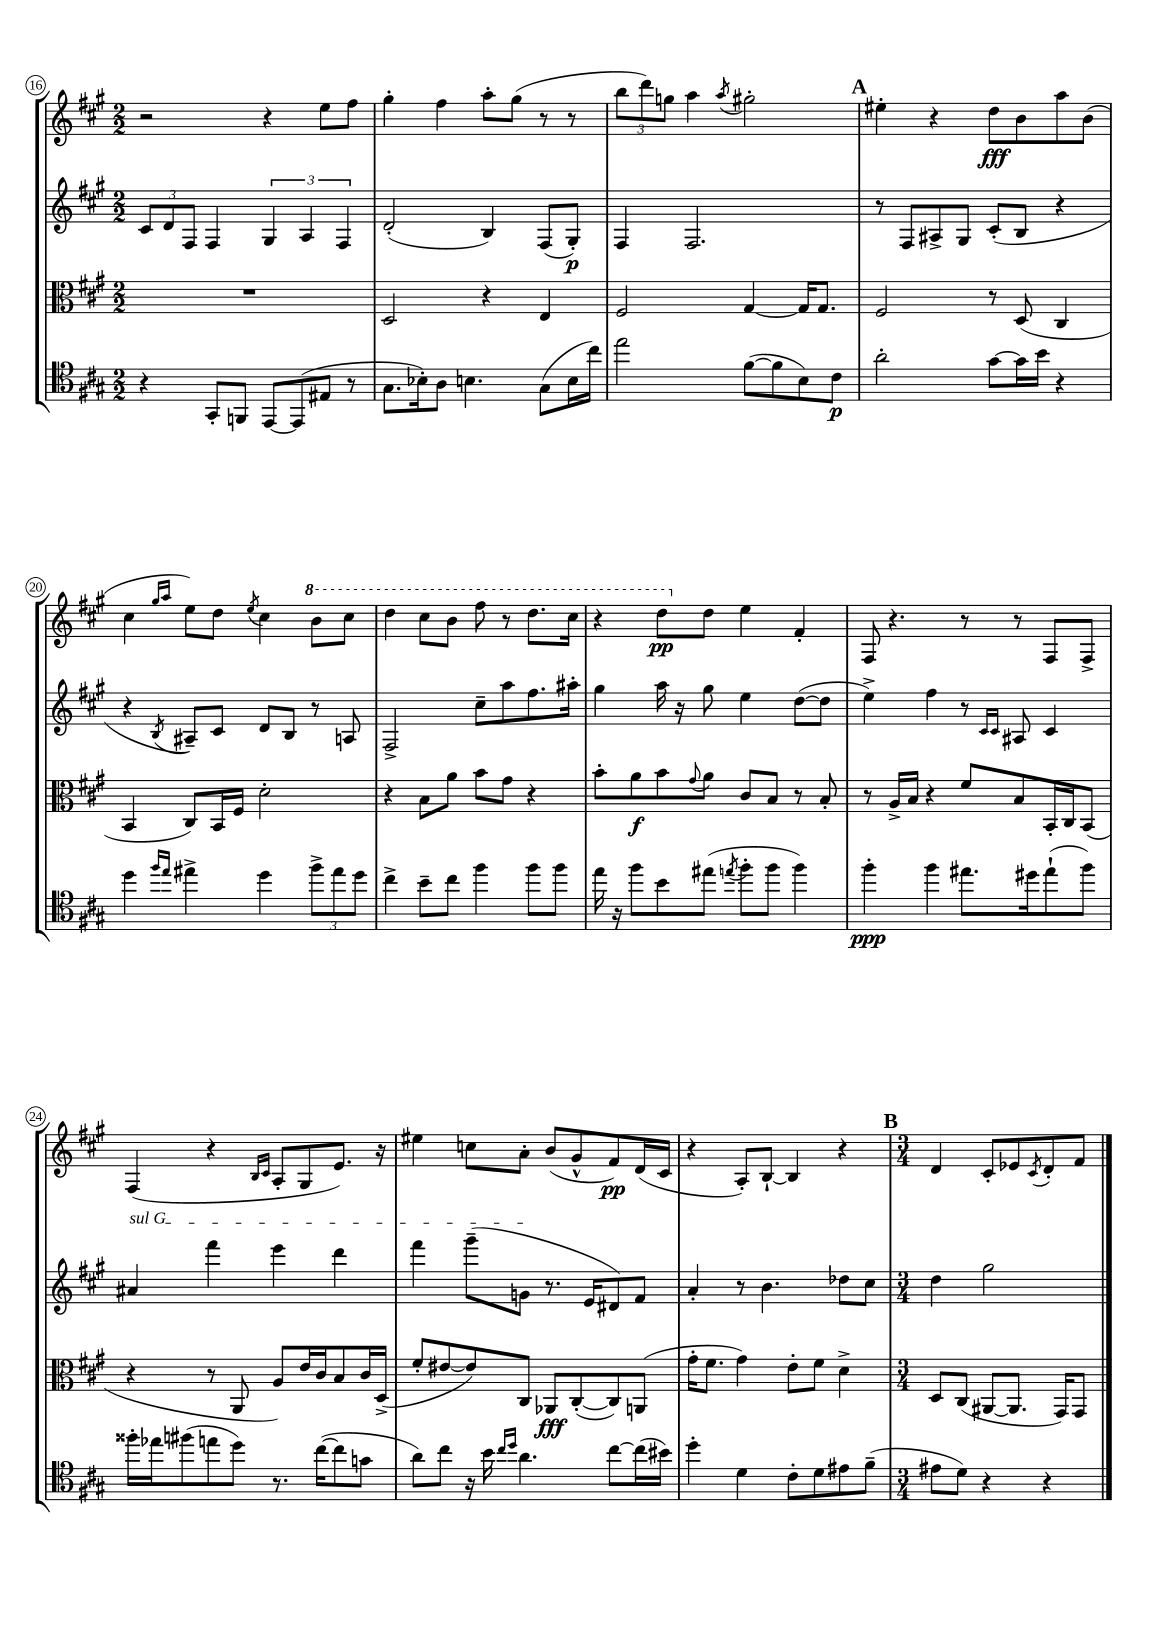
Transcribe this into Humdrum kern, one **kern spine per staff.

**kern	**dynam	**kern	**dynam	**kern	**dynam	**kern	**dynam
*part4	*part4	*part3	*part3	*part2	*part2	*part1	*part1
*staff4	*staff4	*staff3	*staff3	*staff2	*staff2	*staff1	*staff1
*clefC4	*	*clefC3	*	*clefG2	*	*clefG2	*
*k[f#c#g#]	*	*k[f#c#g#]	*	*k[f#c#g#]	*	*k[f#c#g#]	*
*M2/2	*	*M2/2	*	*M2/2	*	*M2/2	*
=16	=16	=16	=16	=16	=16	=16	=16
4r	.	1r	.	12c#/L	.	2r	.
.	.	.	.	12d/	.	.	.
.	.	.	.	12F#/J	.	.	.
8GG#'/L	.	.	.	4F#/	.	.	.
8FFn/J	.	.	.	.	.	.	.
[8EE/L	.	.	.	6G#/	.	4r	.
(8EE/]	.	.	.	.	.	.	.
.	.	.	.	6A/	.	.	.
8E#X/J	.	.	.	.	.	8ee\L	.
.	.	.	.	6F#/	.	.	.
8r	.	.	.	.	.	8ff#\J	.
=17	=17	=17	=17	=17	=17	=17	=17
8.G#\L	.	2D/	.	(2d'/	.	4gg#'\	.
16B-X'\k)	.	.	.	.	.	.	.
8A\J	.	.	.	.	.	4ff#\	.
4.Bn\	.	.	.	.	.	.	.
.	.	4r	.	4B/)	.	8aa'\L	.
.	.	.	.	.	.	(8gg#\J	.
(8G#\L	.	4E/	.	(8F#/L	.	8r	.
16B\L	.	.	.	8G#'/J)	p	8r	.
16cc#\JJ)	.	.	.	.	.	.	.
=18	=18	=18	=18	=18	=18	=18	=18
2ee\	.	2F#/	.	4F#/	.	12bb\L	.
.	.	.	.	.	.	12ddd\)	.
.	.	.	.	.	.	12ggn\J	.
.	.	.	.	2.F#/	.	4aa\	.
.	.	.	.	.	.	8qaa/	.
([8f#\L	.	[4G#/	.	.	.	2gg#X'\	.
8f#\]	.	.	.	.	.	.	.
8B\)	.	16G#/KL]	.	.	.	.	.
.	.	8.G#/J	.	.	.	.	.
8c#\J	p	.	.	.	.	.	.
!!LO:REH:place=s1:t=A
=19	=19	=19	=19	=19	=19	=19	=19
2a'\	.	2F#/	.	8r	.	4ee#X'\	.
.	.	.	.	8F#/L	.	.	.
.	.	.	.	8A#X^/	.	4r	.
.	.	.	.	8G#/J	.	.	.
[8g#\L	.	8r	.	(8c#'/L	.	8dd\L	fff
16g#\L]	.	(8D/	.	8B/J	.	8b\	.
16b\JJ	.	.	.	.	.	.	.
4r	.	4C#/	.	4r	.	8aa\	.
.	.	.	.	.	.	(8b\J	.
!!LO:LB:g=z
=20	=20	=20	=20	=20	=20	=20	=20
4dd\	.	4BB/	.	4r	.	4cc#\	.
16qqff#/LL	.	.	.	.	.	16qqgg#/LL	.
16qqee/JJ	.	.	.	8qB/	.	16qqaa/JJ	.
4ee#X^\	.	8C#/L)	.	8A#X~/L)	.	8ee\L)	.
.	.	16BB/L	.	8c#/J	.	8dd\J	.
.	.	16F#/JJ	.	.	.	.	.
.	.	.	.	.	.	8qee/	.
4dd\	.	2d'\	.	8d/L	.	4cc#\	.
.	.	.	.	8B/J	.	.	.
*	*	*	*	*	*	*8va	*
12ff#^\L	.	.	.	8r	.	8bb\L	.
12ee#\	.	.	.	.	.	.	.
.	.	.	.	8An/	.	8ccc#\J	.
12dd\J	.	.	.	.	.	.	.
=21	=21	=21	=21	=21	=21	=21	=21
4cc#^\	.	4r	.	2F#^/	.	4ddd\	.
8b~\L	.	8B\L	.	.	.	8ccc#\L	.
8cc#\J	.	8a\J	.	.	.	8bb\J	.
4ff#\	.	8b\L	.	8cc#~\L	.	8fff#\	.
.	.	8g#\J	.	8aa\	.	8r	.
8ff#\L	.	4r	.	8.ff#\	.	8.ddd\L	.
8ff#\J	.	.	.	.	.	.	.
.	.	.	.	16aa#X'\Jk	.	16ccc#\Jk	.
=22	=22	=22	=22	=22	=22	=22	=22
16ee\	.	8b'\L	.	4gg#\	.	4r	.
16r	.	.	.	.	.	.	.
8ff#\L	.	8a\	f	.	.	.	.
8b\	.	8b\	.	16aa\	.	8ddd\L	pp
.	.	.	.	16r	.	.	.
.	.	8qqg#/	.	.	.	.	.
*	*	*	*	*	*	*X8va	*
(8ee#X\J	.	8a\J	.	8gg#\	.	8dd\J	.
8qeen/	.	.	.	.	.	.	.
8ff#'\L	.	8c#/L	.	4ee\	.	4ee\	.
8ff#\J	.	8B/J	.	.	.	.	.
4ff#\)	.	8r	.	([8dd\L	.	4f#'/	.
.	.	8B'/	.	8dd\J]	.	.	.
=23	=23	=23	=23	=23	=23	=23	=23
4ff#'\	ppp	8r	.	4ee^\)	.	8F#/	.
.	.	16A^/LL	.	.	.	4.r	.
.	.	16B/JJ	.	.	.	.	.
4ff#\	.	4r	.	4ff#\	.	.	.
8.ee#X\L	.	8f#/L	.	8r	.	8r	.
.	.	.	.	16qqc#/LL	.	.	.
.	.	.	.	16qqc#/JJ	.	.	.
.	.	8B/	.	8A#X/	.	8r	.
16dd#X\k	.	.	.	.	.	.	.
(8ee#`\	.	16BB'/L	.	4c#/	.	8F#/L	.
.	.	16C#/J	.	.	.	.	.
8ff#\J)	.	(8BB/J	.	.	.	8F#^/J	.
!!LO:LB:g=z
=24	=24	=24	=24	=24	=24	=24	=24
!	!	!	!	!LO:TX:a:i:t=sul G	!	!	!
16ff##X'\LL	.	4r	.	4a#X/	.	(4F#/	.
16ee-X\J	.	.	.	.	.	.	.
(8ff#X\	.	.	.	.	.	.	.
8een\	.	8r	.	4fff#\	.	4r	.
8dd\J)	.	8AA/	.	.	.	.	.
.	.	.	.	.	.	16qqB/LL	.
.	.	.	.	.	.	16qqc#/JJ	.
8.r	.	8A/L)	.	4eee\	.	8A'/L	.
.	.	16e/L	.	.	.	8G#/	.
([16cc#\KL	.	16c#/J	.	.	.	.	.
8cc#\]	.	8B/	.	4ddd\	.	8.e/J)	.
8gn\J	.	16c#/L	.	.	.	.	.
.	.	(16D^/JJ	.	.	.	16r	.
=25	=25	=25	=25	=25	=25	=25	=25
8a\L)	.	8f#'/L	.	4fff#\	.	4ee#X\	.
8cc#\J	.	[8e#X/	.	.	.	.	.
16r	.	8e#/])	.	(8ggg#~\L	.	8ccn\L	.
16b\	.	.	.	.	.	.	.
16qqcc#/LL	.	.	.	.	.	.	.
16qqdd/JJ	.	.	.	.	.	.	.
4.a\	.	8C#/J	.	8gn\J	.	8a'\J	.
.	.	8AA-X/L	fff	8.r	.	(8b/L	.
.	.	([8C#'/	.	.	.	8g#^^/	.
.	.	.	.	16e/KL	.	.	.
[8cc#\L	.	8C#/])	.	8d#X/)	.	8f#/)	pp
(16cc#\L]	.	(8AAn/J	.	8f#/J	.	(16d/L	.
16b#X\JJ)	.	.	.	.	.	16c#/JJ	.
=26	=26	=26	=26	=26	=26	=26	=26
4dd'\	.	16g#'\KL	.	4a'/	.	4r	.
.	.	8.f#\J	.	.	.	.	.
4d\	.	4g#\)	.	8r	.	8A'/L)	.
.	.	.	.	4.b\	.	[8B`/J	.
8c#'\L	.	8e'\L	.	.	.	4B/]	.
8d\	.	8f#\J	.	.	.	.	.
8e#X\	.	4d^\	.	8dd-X\L	.	4r	.
(8f#~\J	.	.	.	8cc#\J	.	.	.
!!LO:REH:place=s1:t=B
=27	=27	=27	=27	=27	=27	=27	=27
*M3/4	*	*M3/4	*	*M3/4	*	*M3/4	*
8e#X\L	.	8D/L	.	4dd\	.	4d/	.
8d\J)	.	(8C#/J	.	.	.	.	.
4r	.	[8AA#X/L	.	2gg#\	.	8c#'/L	.
.	.	8.AA#/J]	.	.	.	8e-X/	.
.	.	.	.	.	.	8qc#/	.
4r	.	.	.	.	.	8d'/	.
.	.	16GG#/KL)	.	.	.	.	.
.	.	8GG#/J	.	.	.	8f#/J	.
==	==	==	==	==	==	==	==
*-	*-	*-	*-	*-	*-	*-	*-
